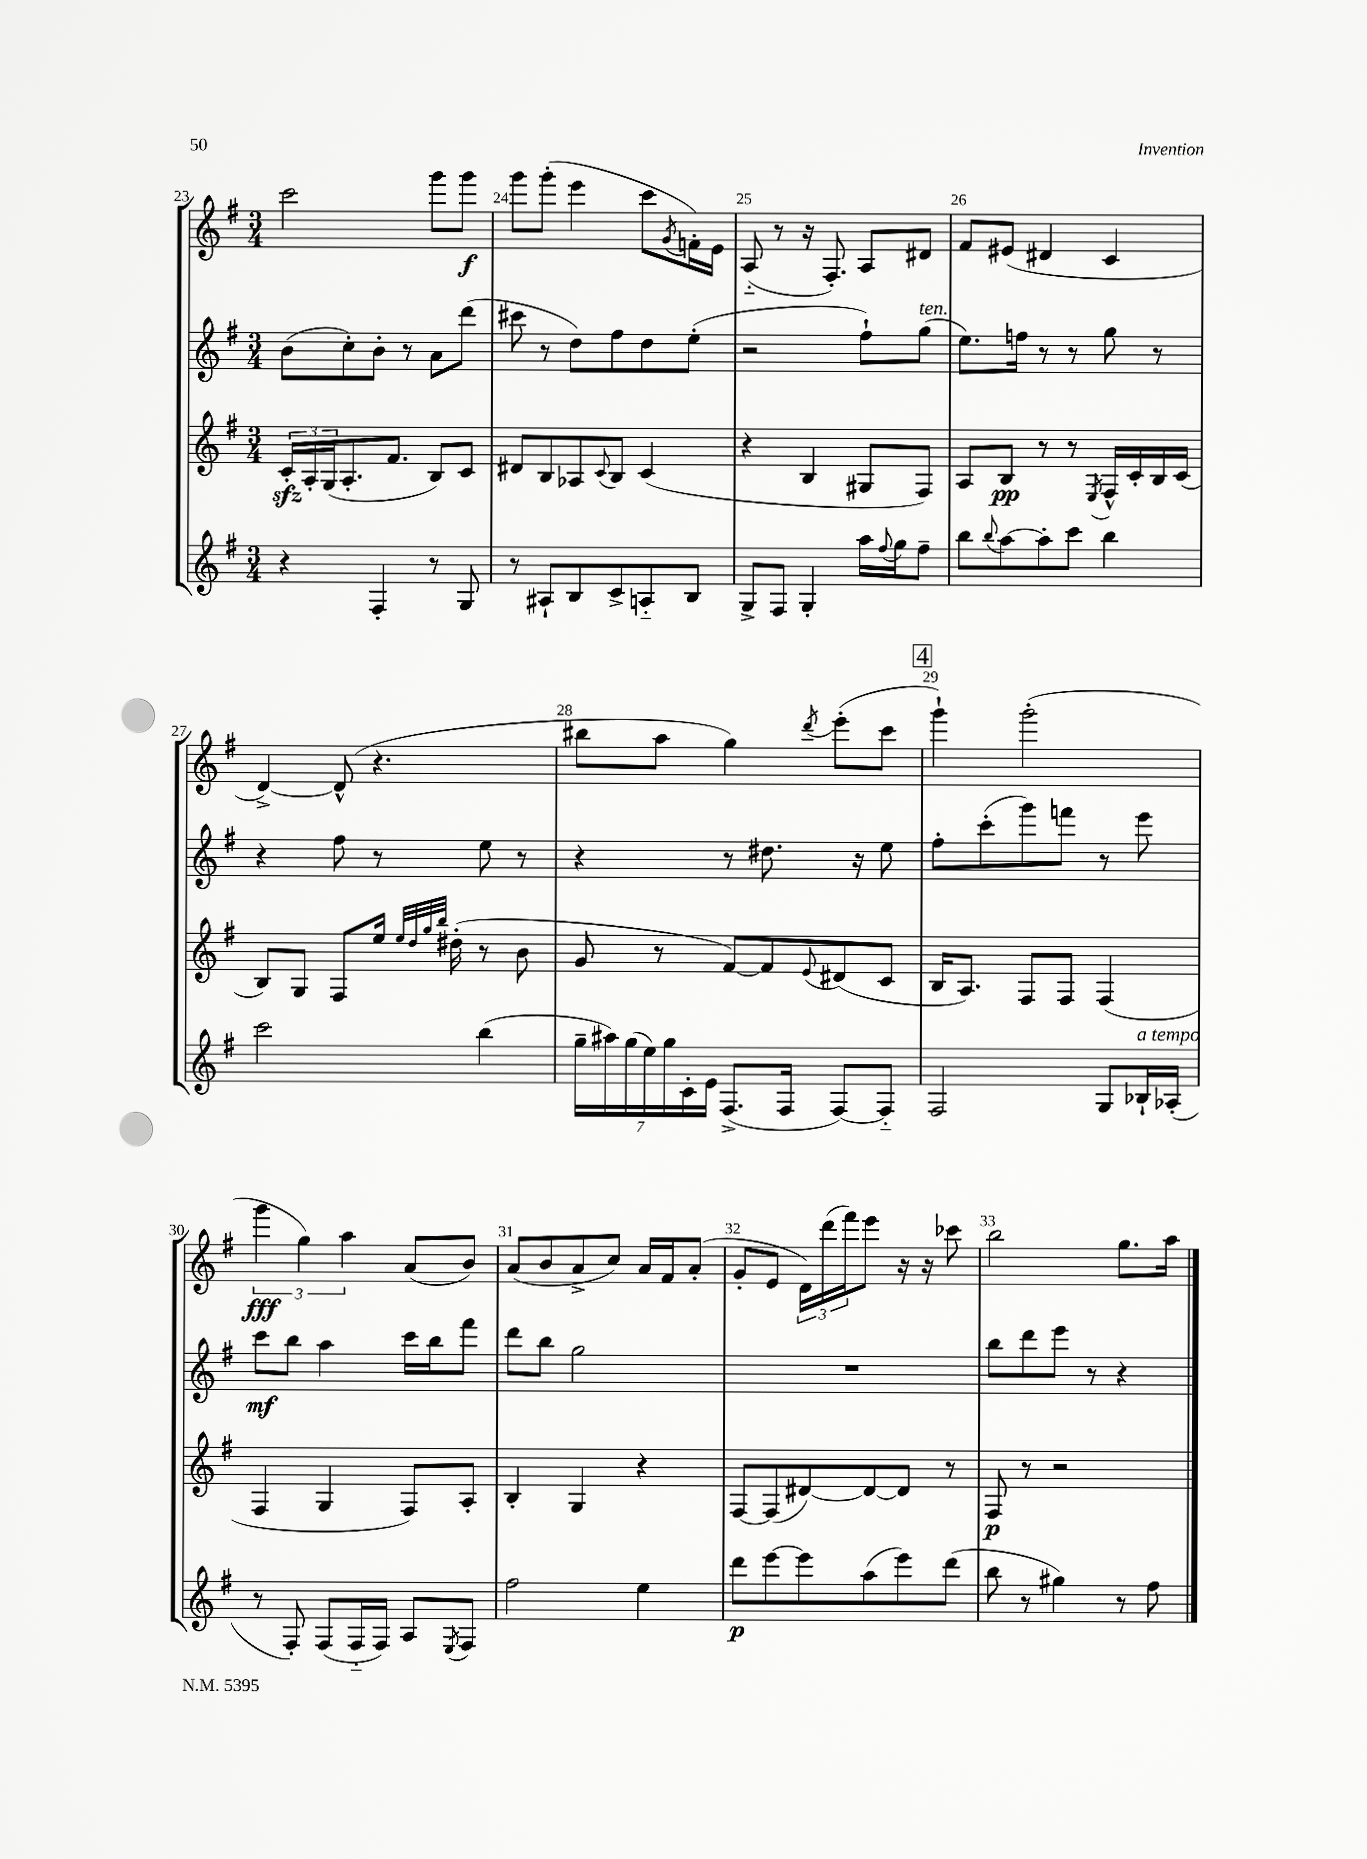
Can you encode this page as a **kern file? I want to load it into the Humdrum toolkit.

**kern	**kern	**kern	**kern
*staff4	*staff3	*staff2	*staff1
*clefG2	*clefG2	*clefG2	*clefG2
*k[f#]	*k[f#]	*k[f#]	*k[f#]
*M3/4	*M3/4	*M3/4	*M3/4
4r	24c'	(8b	2ccc
.	24A'	.	.
.	(24G	.	.
.	8.A'	8cc')	.
4F#'	.	8b'	.
.	8.f#	.	.
.	.	8r	.
8r	8B)	8a	8ggg
8G	8c	(8ddd	8ggg
=	=	=	=
8r	8d#	8ccc#	8ggg
8A#`	8B	8r	(8ggg'
8B	8A-	8dd)	4eee
.	8qqc	.	.
8c^	8B	8ff#	.
8A'~	(4c	8dd	8ccc
.	.	.	8qg
8B	.	(8ee'	16f')
.	.	.	16e
=	=	=	=
8G^	4r	2r	(8A'~
8F#	.	.	8r
4G'	4B	.	16r
.	.	.	8.F#')
16aa	8G#	8ff#`)	8A
8qqff#	.	.	.
16gg	.	.	.
8ff#~	8F#)	(8gg	8d#
=	=	=	=
8bb	8A	8.ee)	8f#
8qqbb	.	.	.
[8aa	8B	.	(8e#
.	.	16ff	.
8aa']	8r	8r	4d#
8ccc	8r	8r	.
.	8qE	.	.
4bb	16F#^^	8gg	4c
.	16c'	.	.
.	16B	8r	.
.	(16c	.	.
=	=	=	=
2ccc	8B)	4r	[4d^)
.	8G	.	.
.	8F#	8ff#	(8d^^]
.	16ee	8r	4.r
.	32qqee	.	.
.	32qqdd	.	.
.	32qqgg	.	.
.	32qqbb	.	.
.	(16dd#'	.	.
(4bb	8r	8ee	.
.	8b	8r	.
=	=	=	=
28gg~	8g	4r	8bb#
28aa#)	.	.	.
(28gg	.	.	.
28ee)	.	.	.
.	8r	.	8aa
28gg	.	.	.
28c'	.	.	.
28e	.	.	.
(8.F#^	[8f#)	8r	4gg)
.	8f#]	8.dd#	.
16F#	.	.	.
.	8qqe	.	8qddd
[8F#)	(8d#	.	(8eee'
.	.	16r	.
8F#'~]	8c	8ee	8ccc
=	=	=	=
2F#	16B	8ff#'	4ggg`)
.	8.A)	.	.
.	.	(8ccc'	.
.	8F#	8ggg)	(2ggg'
.	8F#	8fff	.
8G	(4F#	8r	.
16B-`	.	8eee	.
(16A-'	.	.	.
=	=	=	=
8r	4F#	8ccc	6ggg
8F#')	.	8bb	.
.	.	.	6gg)
(8F#	4G	4aa	.
.	.	.	6aa
16F#'~	.	.	.
16F#)	.	.	.
8A	8F#)	16ccc	(8a
.	.	16bb	.
8qE	.	.	.
8F#	8A'	8fff#	8b)
=	=	=	=
2ff#	4B'	8ddd	(8a
.	.	8bb	8b
.	4G	2gg	8a^
.	.	.	8cc)
4ee	4r	.	16a
.	.	.	16f#
.	.	.	(8a'
=	=	=	=
8ddd	[8F#	2.r	8g'
[8eee	(8F#]	.	8e
8eee]	[8d#)	.	24d)
.	.	.	(24ddd
.	.	.	24fff#)
(8aa	8d#_	.	8eee
8eee)	8d#]	.	16r
.	.	.	16r
(8ddd	8r	.	8ccc-
=	=	=	=
8bb	8F#	8bb	2bb
8r	8r	8ddd	.
4gg#)	2r	8eee	.
.	.	8r	.
8r	.	4r	8.gg
8ff#	.	.	.
.	.	.	16aa
==	==	==	==
*-	*-	*-	*-
